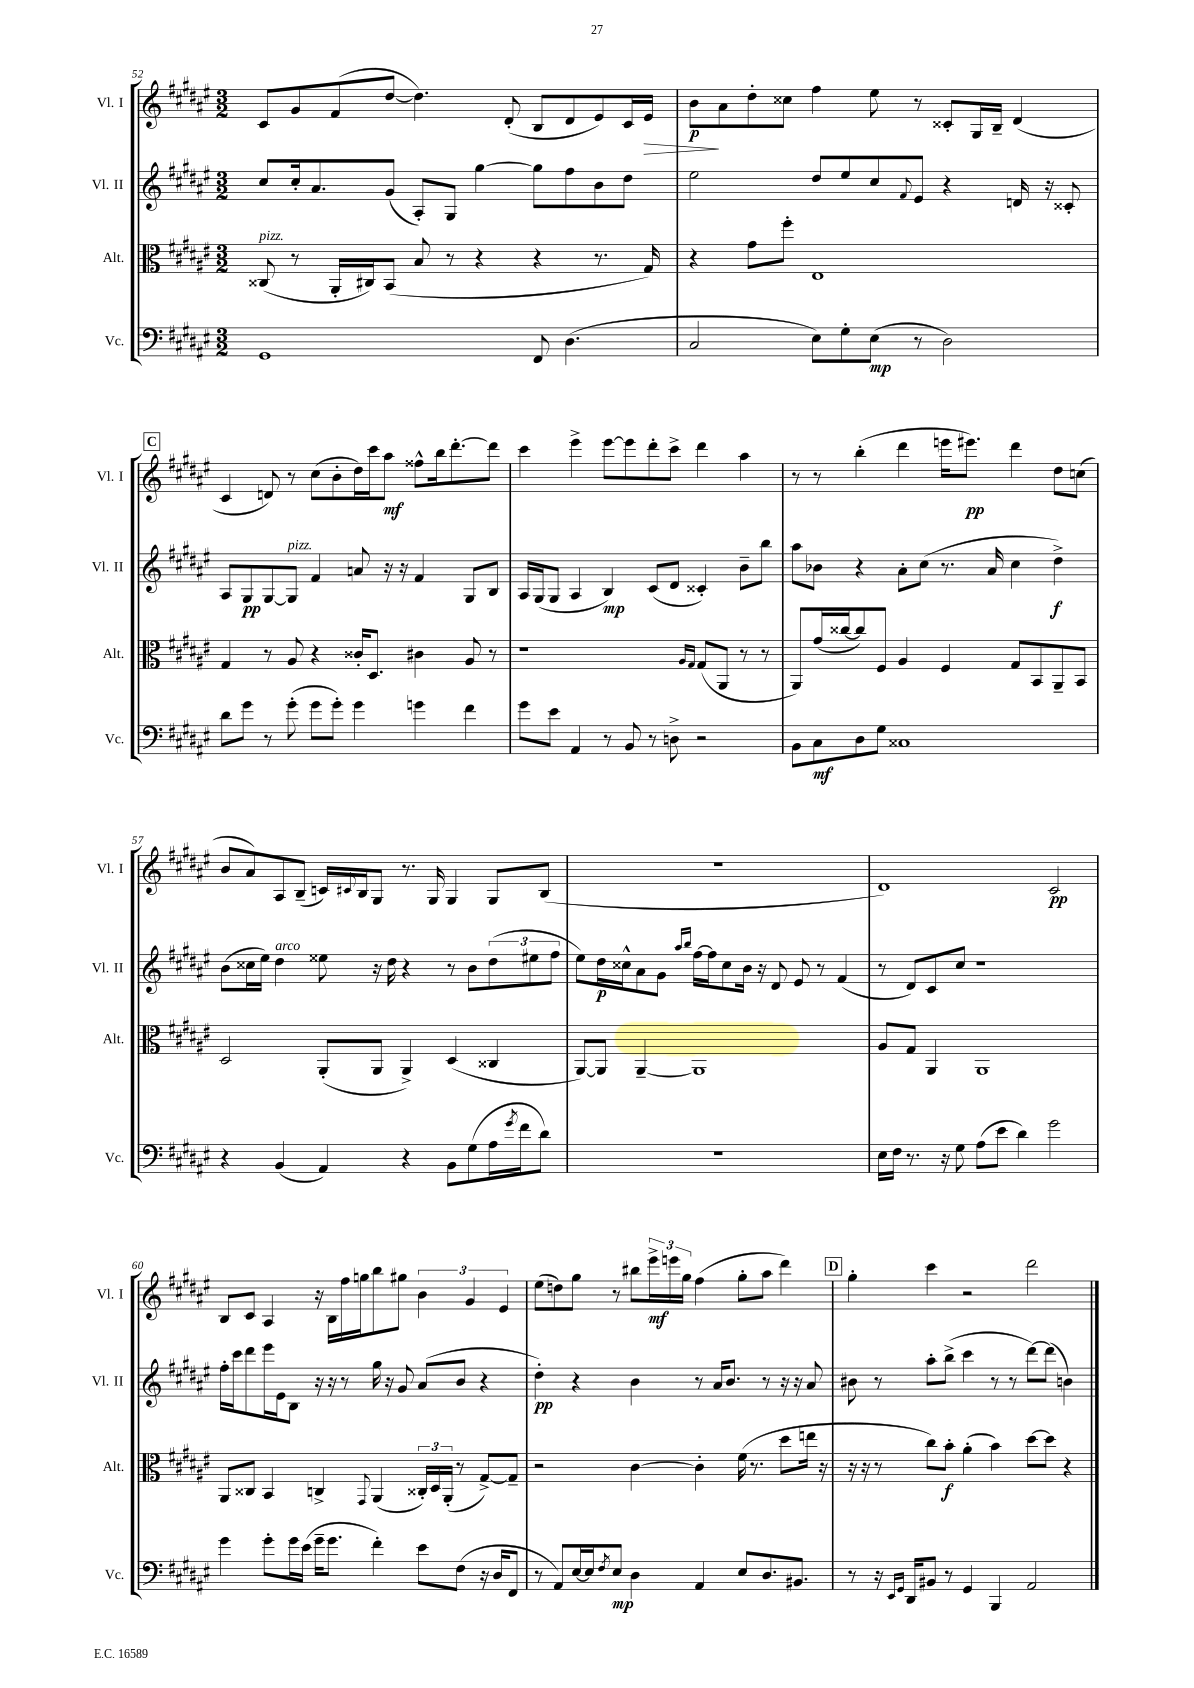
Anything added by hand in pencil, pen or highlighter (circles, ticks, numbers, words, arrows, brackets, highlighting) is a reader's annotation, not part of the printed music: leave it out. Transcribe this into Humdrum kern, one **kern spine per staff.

**kern	**dynam	**kern	**dynam	**kern	**dynam	**kern	**dynam
*part4	*part4	*part3	*part3	*part2	*part2	*part1	*part1
*staff4	*staff4	*staff3	*staff3	*staff2	*staff2	*staff1	*staff1
*I"Vc.	*	*I"Alt.	*	*I"Vl. II	*	*I"Vl. I	*
*I'Vc.	*	*I'Alt.	*	*I'Vl. II	*	*I'Vl. I	*
*clefF4	*	*clefC3	*	*clefG2	*	*clefG2	*
*k[f#c#g#d#a#e#]	*	*k[f#c#g#d#a#e#]	*	*k[f#c#g#d#a#e#]	*	*k[f#c#g#d#a#e#]	*
*M3/2	*	*M3/2	*	*M3/2	*	*M3/2	*
=52	=52	=52	=52	=52	=52	=52	=52
!	!	!LO:TX:a:i:t=pizz.	!	!	!	!	!
1GG#	.	(8C##X/	.	8cc#/L	.	8c#/L	.
.	.	8r	.	16cc#'/k	.	8g#/	.
.	.	.	.	8.a#/	.	.	.
.	.	16AA#'/LL	.	.	.	(8f#/	.
.	.	16C#X/J)	.	.	.	.	.
.	.	(8BB/J	.	(8g#/J	.	[8dd#/J	.
.	.	8B/	.	8A#'/L)	.	4.dd#\])	.
.	.	8r	.	8G#/J	.	.	.
.	.	4r	.	[4gg#\	.	.	.
.	.	.	.	.	.	(8d#'/	.
8FF#/	.	4r	.	8gg#\L]	.	8B/L	.
(4.D#\	.	.	.	8ff#\	.	8d#/	.
.	.	8.r	.	8b\	.	8e#/)	.
.	.	.	.	8dd#\J	.	16c#/L	.
!	!	!	!	!	!	!	!LO:HP:b
.	.	16G#/)	.	.	.	16e#/JJ	>
=53	=53	=53	=53	=53	=53	=53	=53
2C#/	.	4r	.	2ee#\	.	8b\L	p
.	.	.	.	.	.	8a#\	]
.	.	8g#\L	.	.	.	8dd#'\	.
.	.	8ff#'\J	.	.	.	8cc##X\J	.
8E#\L)	.	1E#	.	8dd#/L	.	4ff#\	.
8G#'\	.	.	.	8ee#/	.	.	.
(8E#\J	mp	.	.	8cc#/	.	8ee#\	.
.	.	.	.	8qqf#/	.	.	.
8r	.	.	.	8e#/J	.	8r	.
2D#\)	.	.	.	4r	.	8c##X'/L	.
.	.	.	.	.	.	16G#/L	.
.	.	.	.	.	.	16B~/JJ	.
.	.	.	.	16dn/	.	(4d#/	.
.	.	.	.	16r	.	.	.
.	.	.	.	8c##X'/	.	.	.
!!LO:LB:g=z
!!LO:REH:place=s1:t=C
=54	=54	=54	=54	=54	=54	=54	=54
8d#\L	.	4G#/	.	8A#/L	.	4c#/	.
8g#\J	.	.	.	8G#/	pp	.	.
8r	.	8r	.	[8G#/	.	8dn/)	.
!	!	!	!	!LO:TX:a:i:t=pizz.	!	!	!
(8g#'\	.	8A#/	.	8G#/J]	.	8r	.
8g#\L	.	4r	.	4f#/	.	(8cc#\L	.
8g#'\J)	.	.	.	.	.	8b'\	.
4g#\	.	16c##X'/KL	.	8an/	.	16dd#\L)	.
.	.	8.D#/J	.	.	.	16ccc#\J	.
.	.	.	.	16r	.	8aa#\J	mf
.	.	.	.	16r	.	.	.
4gn\	.	4c#X\	.	4f#/	.	8ff##X^^\L	.
.	.	.	.	.	.	16bb\k	.
.	.	.	.	.	.	[8.ddd#'\	.
4f#\	.	8A#/	.	8G#/L	.	.	.
.	.	8r	.	8B/J	.	8ddd#\J]	.
=55	=55	=55	=55	=55	=55	=55	=55
8g#\L	.	1r	.	16A#/LL	.	4ccc#\	.
.	.	.	.	(16G#/J	.	.	.
8e#\J	.	.	.	8G#/J	.	.	.
4AA#/	.	.	.	4A#/	.	4eee#^\	.
8r	.	.	.	4B/)	mp	[8eee#\L	.
8BB/	.	.	.	.	.	8eee#\]	.
8r	.	.	.	(8c#/L	.	8ddd#'\	.
8Dn^\	.	.	.	8d#/J	.	8ccc#^\J	.
.	.	16qqA#/LL	.	.	.	.	.
.	.	16qqG#/JJ	.	.	.	.	.
2r	.	(8G#/L	.	4c##X'/)	.	4ddd#\	.
.	.	8AA#/J	.	.	.	.	.
.	.	8r	.	8b~\L	.	4aa#\	.
.	.	8r	.	8bb\J	.	.	.
=56	=56	=56	=56	=56	=56	=56	=56
8BB\L	.	8AA#/L)	.	8aa#\L	.	8r	.
8C#\	mf	(16g#/L	.	8b-X\J	.	8r	.
.	.	[16cc##X/J	.	.	.	.	.
8D#\	.	8cc##/])	.	4r	.	(4bb'\	.
8G#\J	.	8F#/J	.	.	.	.	.
1C##X	.	4A#/	.	8a#'\L	.	4ddd#\	.
.	.	.	.	(8cc#\J	.	.	.
.	.	4F#/	.	8.r	.	16eeen\KL	.
.	.	.	.	.	.	8.eee#X\J)	pp
.	.	.	.	16a#/	.	.	.
.	.	8G#/L	.	4cc#\	.	4ddd#\	.
.	.	8BB/	.	.	.	.	.
.	.	8AA#~/	.	4dd#^\)	f	8dd#\L	.
.	.	8BB/J	.	.	.	(8ccn\J	.
!!LO:LB:g=z
=57	=57	=57	=57	=57	=57	=57	=57
4r	.	2D#/	.	(8b\L	.	8b/L	.
.	.	.	.	16cc##X\L	.	8a#/)	.
.	.	.	.	16ee#\JJ)	.	.	.
!	!	!	!	!LO:TX:a:i:t=arco	!	!	!
(4BB/	.	.	.	4dd#\	.	8A#/	.
.	.	.	.	.	.	(8B~/J	.
4AA#/)	.	(8AA#'/L	.	8ee##X\	.	16cn/LL)	.
.	.	.	.	.	.	8qqc#X/	.
.	.	.	.	.	.	16B/J	.
.	.	8AA#/J	.	16r	.	8G#/J	.
.	.	.	.	16dd#\	.	.	.
4r	.	4AA#^/)	.	4r	.	8.r	.
.	.	.	.	.	.	16G#/	.
8BB\L	.	(4D#/	.	8r	.	4G#/	.
(8G#\	.	.	.	8b\L	.	.	.
16A#\L	.	4C##X/	.	(12dd#\	.	8G#/L	.
8qg#/	.	.	.	.	.	.	.
16f#\J	.	.	.	.	.	.	.
.	.	.	.	12ee#X\	.	.	.
8d#\J)	.	.	.	.	.	(8B/J	.
.	.	.	.	12ff#\J	.	.	.
=58	=58	=58	=58	=58	=58	=58	=58
1.r	.	[8AA#/L)	.	8ee#\L)	.	1.r	.
.	.	8AA#/J]	.	16dd#\L	p	.	.
.	.	.	.	16cc##X^^\J	.	.	.
.	.	[4AA#~/	.	8a#\	.	.	.
.	.	.	.	8g#\J	.	.	.
.	.	.	.	16qqaa#/LL	.	.	.
.	.	.	.	16qqbb/JJ	.	.	.
.	.	1AA#]	.	[16ff#\LL	.	.	.
.	.	.	.	16ff#\J]	.	.	.
.	.	.	.	8cc##\	.	.	.
.	.	.	.	16b\Jk	.	.	.
.	.	.	.	16r	.	.	.
.	.	.	.	8d#/	.	.	.
.	.	.	.	8e#/	.	.	.
.	.	.	.	8r	.	.	.
.	.	.	.	(4f#/	.	.	.
=59	=59	=59	=59	=59	=59	=59	=59
16E#\LL	.	8A#/L	.	8r	.	1d#)	.
16F#\JJ	.	.	.	.	.	.	.
8.r	.	8G#/J	.	8d#/L)	.	.	.
.	.	4AA#/	.	8c#/	.	.	.
16r	.	.	.	.	.	.	.
8G#\	.	.	.	8cc#/J	.	.	.
(8A#\L	.	1AA#	.	1r	.	.	.
8e#\J	.	.	.	.	.	.	.
4d#\)	.	.	.	.	.	.	.
2g#\	.	.	.	.	.	2c#/	pp
!!LO:LB:g=z
=60	=60	=60	=60	=60	=60	=60	=60
4g#\	.	8AA#/L	.	16ff#'\LL	.	8B/L	.
.	.	.	.	16ccc#\J	.	.	.
.	.	8C##X/J	.	8ddd#\	.	8c#/J	.
8g#'\L	.	4BB/	.	16eee#\L	.	4A#/	.
.	.	.	.	16e#\J	.	.	.
16g#\L	.	.	.	8B\J	.	.	.
(16e#\JJ	.	.	.	.	.	.	.
16g#~\KL	.	4Cn^/	.	16r	.	16r	.
8.g#\J	.	.	.	16r	.	16B\LL	.
.	.	.	.	8r	.	16ff#\	.
.	.	.	.	.	.	16ggn\J	.
.	.	8qqGG#/	.	.	.	.	.
4f#'\)	.	(4AA#/	.	16gg#\	.	8bb\	.
.	.	.	.	16r	.	.	.
.	.	.	.	8g#/	.	8gg#X\J	.
8e#\L	.	24C##X'/LL)	.	(8a#/L	.	6b\	.
.	.	24D#/	.	.	.	.	.
.	.	(24AA#'/JJ	.	.	.	.	.
(8F#\J	.	8r	.	8b/J	.	.	.
.	.	.	.	.	.	6g#/	.
16r	.	[8G#^/L)	.	4r	.	.	.
16D#/KL	.	.	.	.	.	.	.
.	.	.	.	.	.	6e#/	.
8FF#/J	.	8G#~/J]	.	.	.	.	.
=61	=61	=61	=61	=61	=61	=61	=61
8r	.	2r	.	4dd#'\)	pp	(8ee#\L	.
8AA#/L)	.	.	.	.	.	8ddn\)	.
[16E#/L	.	.	.	4r	.	8gg#\J	.
16E#/J]	.	.	.	.	.	.	.
8qF#/	.	.	.	.	.	.	.
8E#/J	mp	.	.	.	.	8r	.
4D#\	.	[4c#\	.	4b\	.	8bb#X\L	.
.	.	.	.	.	.	24eee#^\L	mf
.	.	.	.	.	.	24eeen\	.
.	.	.	.	.	.	24gg#\JJ	.
4AA#/	.	4c#'\]	.	8r	.	(4ff#\	.
.	.	.	.	16a#/KL	.	.	.
.	.	.	.	8.b/J	.	.	.
8E#/L	.	(16f#\	.	.	.	8gg#'\L	.
.	.	8.r	.	.	.	.	.
8.D#/	.	.	.	8r	.	8aa#\J	.
.	.	8dd#\L	.	16r	.	4ddd#\)	.
8.BB#X/J	.	.	.	16r	.	.	.
.	.	16een\Jk	.	8a#/	.	.	.
.	.	16r	.	.	.	.	.
!!LO:REH:place=s1:t=D
=62	=62	=62	=62	=62	=62	=62	=62
8r	.	16r	.	8b#X\	.	4gg#'\	.
.	.	16r	.	.	.	.	.
16r	.	8r	.	8r	.	.	.
16qqEE#/LL	.	.	.	.	.	.	.
16qqGG#/JJ	.	.	.	.	.	.	.
16DD#/KL	.	.	.	.	.	.	.
8BB#X/J	.	8cc#\L)	.	8aa#'\L	.	4ccc#\	.
8r	.	8b'\J	f	(8bb^\J	.	.	.
4GG#/	.	(4a#'\	.	4ccc#\	.	2r	.
4BBB/	.	4b\)	.	8r	.	.	.
.	.	.	.	8r	.	.	.
2AA#/	.	[8dd#\L	.	[8ddd#\L)	.	2ddd#\	.
.	.	8dd#\J]	.	(8ddd#\J]	.	.	.
.	.	4r	.	4bn\)	.	.	.
==	==	==	==	==	==	==	==
*-	*-	*-	*-	*-	*-	*-	*-
